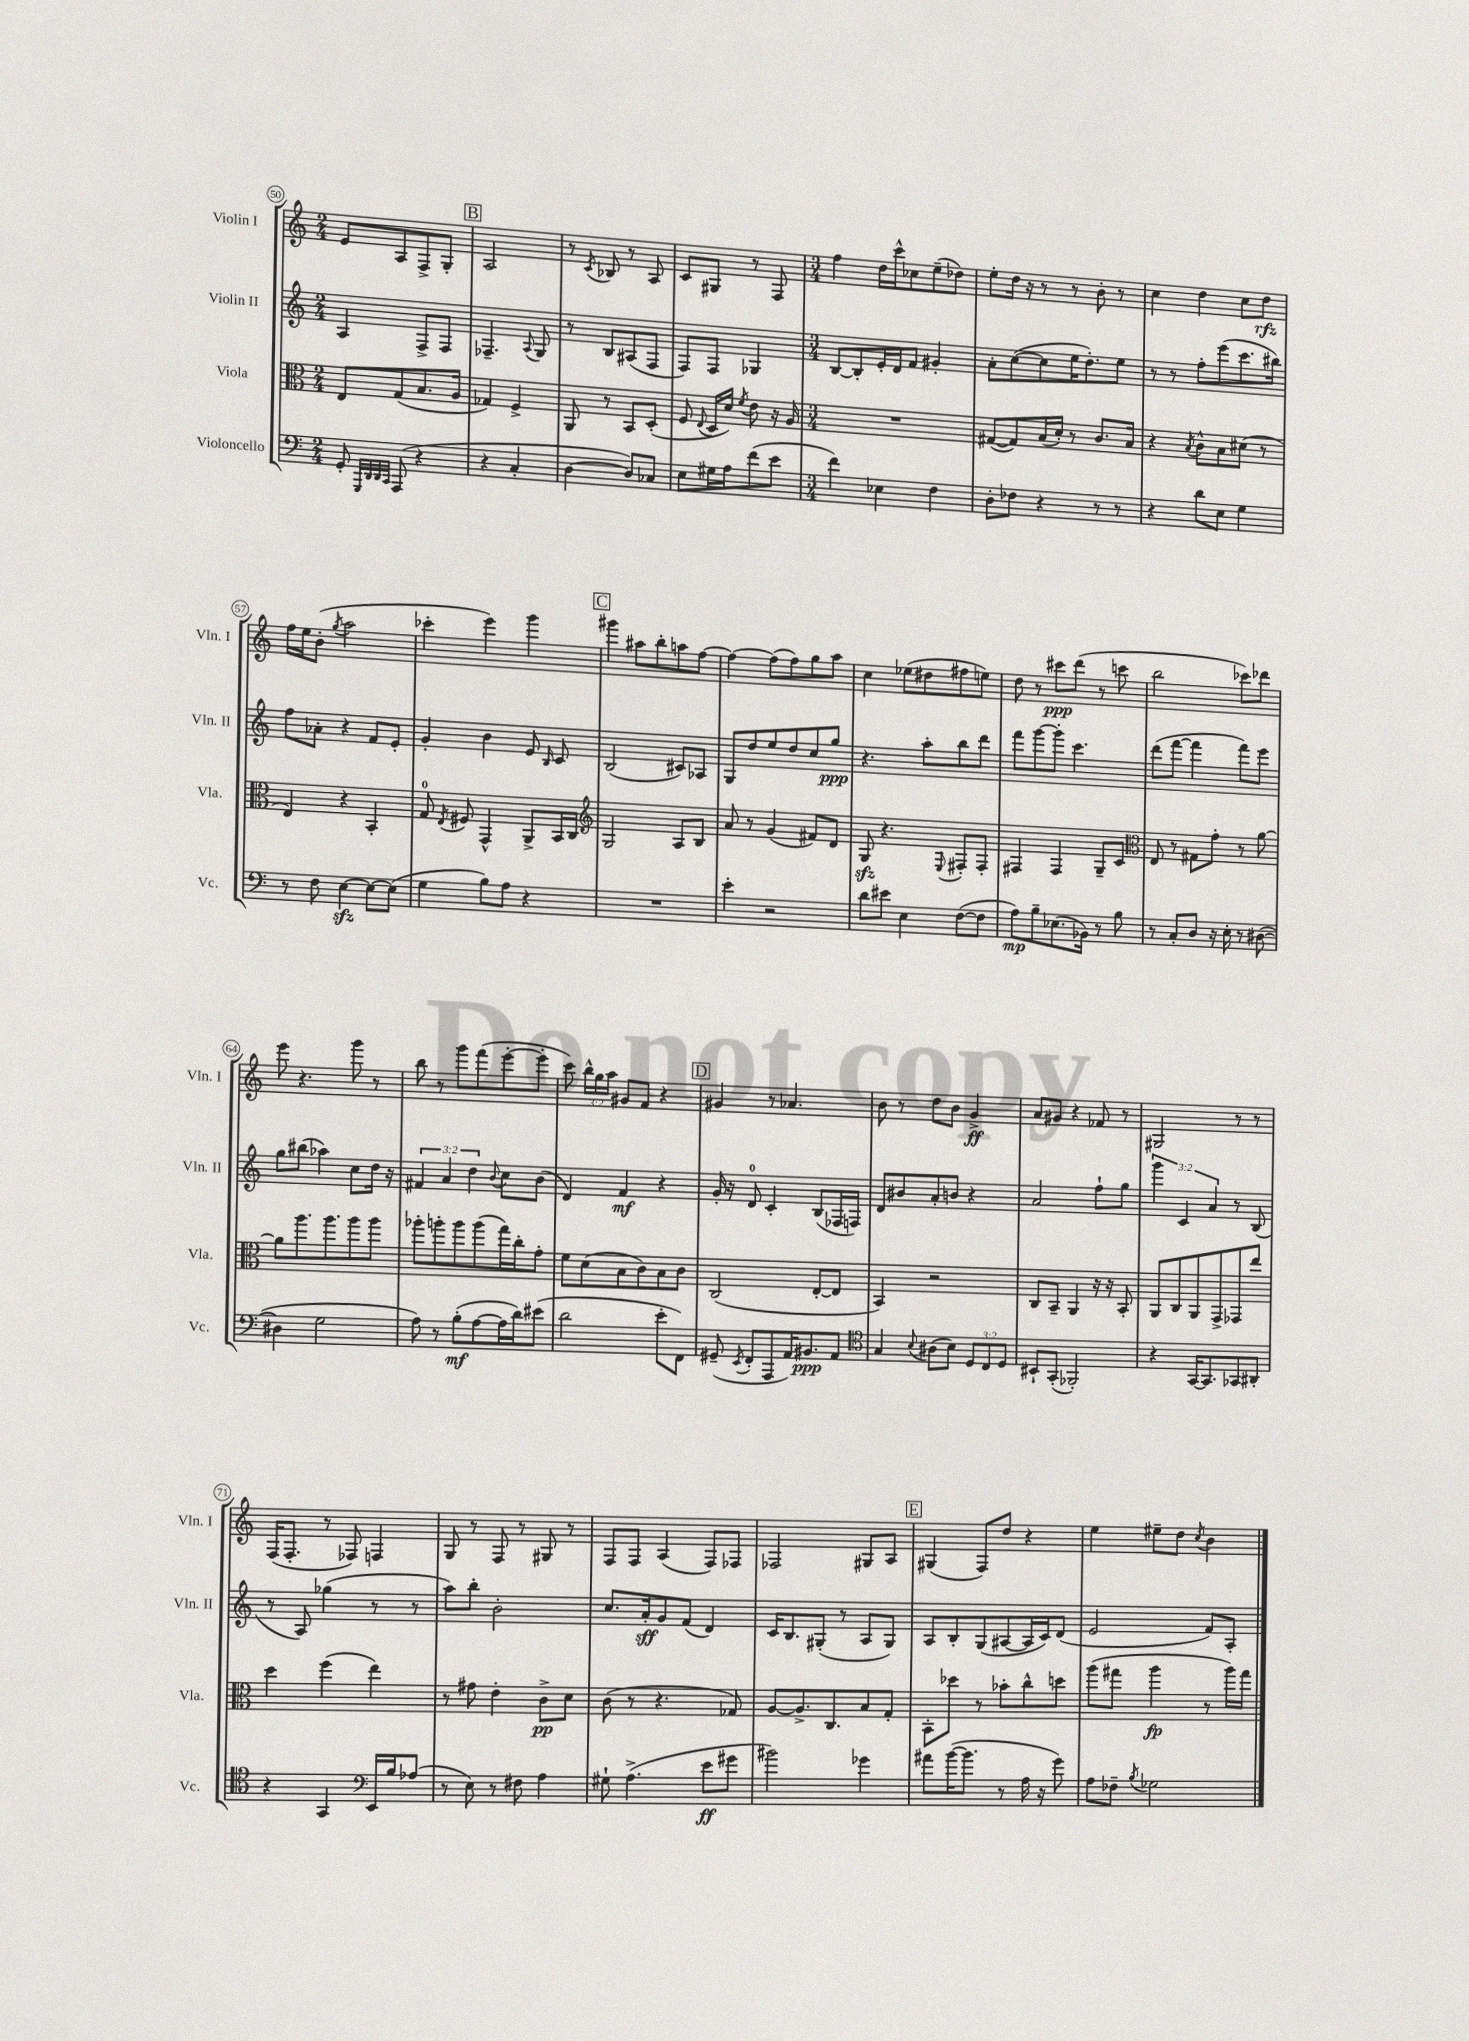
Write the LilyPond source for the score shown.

<<
\new StaffGroup <<
\new Staff = "s0" \with { instrumentName = "Violin I" shortInstrumentName = "Vln. I" } {
    \clef treble \key c \major \numericTimeSignature \time 2/4 \override Staff.TupletNumber.text = #tuplet-number::calc-fraction-text
    \autoBeamOff e'8[ a8 f8-> g8]-. |
    \mark \markup { \box "B" } a2 |
    r8 \acciaccatura { c'8 } bes8 r8 a8 |
    c'8[ gis8] r8 f8 |
    \numericTimeSignature \time 3/4 f''4 d''16[ c'''16-^ ces''8 e''8--( des''8]) |
    e''8[-. d''16] r16 r8 r8 b'8-. r8 |
    c''4 d''4 c''8[ d''8]\rfz |
    f''16[ e''16 b'8]-.( \acciaccatura { g''8 } a''2 |
    ces'''4-. e'''4) g'''4 |
    \mark \markup { \box "C" } gis'''4 ais''8[ b''8-. a''8 f''8]~ |
    f''4~ f''8[( f''8) g''8 a''8] |
    c''4 ees''8[( dis''8 fis''8 e''8]) |
    d''8 r8 cis'''8[\ppp d'''8]( r8 c'''8 |
    b''2 ces'''8[) des'''8] |
    e'''8 r4. g'''8 r8 |
    b''8 r8 g'''8[ f'''8( e'''8~-. e'''8]-. |
    c'''8) \tuplet 3/2 { b''16[-^ g''16 a''16] } gis'8[ f'8] r4 |
    \mark \markup { \box "D" } gis'4 r8 aes'4. |
    b'8 r8 d''8[ b'8] g'4->\ff |
    a'8[ gis'8] r4 fes'8 r8 |
    gis2 r8 r8 |
    f16[( f8.]-. r8 fes8) f4 |
    g8 r8 f8 r8 gis8 r8 |
    f8[ f8] a4( f8[) fes8] |
    fes2 gis8[ a8] |
    \mark \markup { \box "E" } gis4( f8[) d''8] r4 |
    e''4 eis''8[-- d''8] \acciaccatura { c''8 } b'4 \bar "|." |
}
\new Staff = "s1" \with { instrumentName = "Violin II" shortInstrumentName = "Vln. II" } {
    \clef treble \key c \major \numericTimeSignature \time 2/4 \override Staff.TupletNumber.text = #tuplet-number::calc-fraction-text
    \autoBeamOff a4 f8[-> f8] |
    \mark \markup { \box "B" } fes4.-- \appoggiatura { a8 } g8 |
    r8 b8[ ais8( f8] |
    f8[) f8] ges4 |
    \numericTimeSignature \time 3/4 b8[~ b8-. e'16-. d'16 f'8] gis'4-. |
    a'8[-. c''8~( c''8 e''16 d''8.-.) e''8] |
    r8 r8 f''8[-. e'''8( c'''8. bis''16]) |
    f''8[ aes'8]-. r4 f'8[ e'8]-. |
    g'4-. b'4 e'8 \grace { b16 } c'8 |
    \mark \markup { \box "C" } b2( cis'8[) aes8] |
    g8[ d''8 e''8 d''8 c''8 g''8]\ppp |
    r4. a''8[-. b''8 d'''8] |
    f'''8[ g'''8~ g'''8]-. c'''4. |
    d'''8[( f'''8]~ f'''4 f'''8[) e'''8] |
    g''8[ bis''8]( aes''4) c''8[ d''16] r16 |
    \tuplet 3/2 { fis'4 a'4 d''4 } \appoggiatura { b'8 } c''8[ b'8]( |
    d'4) f'4\mf r4 |
    \mark \markup { \box "D" } g'16-. r16 d'8-0 c'4-. b8[( fes16 f16]) |
    d'8[ bis'8 a'8-. b'8] r4 |
    a'2 f''8[-! g''8] |
    \tuplet 3/2 { g'''4 c'4 a'4 } r8 b8( |
    r8 a8) ges''4( r8 r8 |
    a''8[) b''8]-. b'2-. |
    c''8.[ a'16-.\sff g'8 f'8]( d'4) |
    c'16[ b8. gis8]-.( r8 a8[ gis8]) |
    \mark \markup { \box "E" } a8[ b8-. g8( ais8~ ais16 c'16) d'8]( |
    e'2 f'8[) a8]-. \bar "|." |
}
\new Staff = "s2" \with { instrumentName = "Viola" shortInstrumentName = "Vla." } {
    \clef alto \key c \major \numericTimeSignature \time 2/4
    \autoBeamOff e8[ g8( b8. a16] |
    \mark \markup { \box "B" } ges4) f4-> |
    a,8 r8 b,8[ d8]-.( |
    f8 \appoggiatura { e8 } d16[ d'16]) \acciaccatura { f'8 } e'8 r16 a16 |
    \numericTimeSignature \time 3/4 R2. |
    gis8[~( gis8) b16( d'16]-.) r8 c'8.[ b16] |
    r4 \acciaccatura { b8 } c'8[-^ b8 dis'8]( r8 |
    e4) r4 b,4-. |
    g8-0 \acciaccatura { e8 } fis8 g,4-^ a,8[-> b,16 c16] |
    \mark \markup { \box "C" } \clef treble g2 a8[ b8] |
    a'8 r8 g'4( fis'8[) d'8] |
    g8\sfz r4. \appoggiatura { e8 } fis8[-. fis8]-. |
    fis4 fis4 g8[-- c'8] |
    \clef alto e8 r8 gis8[ g'8]-. r8 a'8~ |
    a'8[ a''8. a''8. a''8 a''8] |
    aes''8[-. a''8-. a''8 a''8( g''16) c''16-. g'8]-. |
    f'8[ d'8( b8 c'8) b8 c'8] |
    \mark \markup { \box "D" } c2( e8[~-. e8] |
    b,4) r2 |
    c8[ b,8]-- a,4 r16 r16 b,8-. |
    a,8[ c8 a,8 g,8-> ges,8 e''8] |
    d''4 f''4( e''4) |
    r8 gis'8 e'4-. c'8[->\pp d'8] |
    c'8( r8 r4. ges8) |
    a8[~ a8.-> c8. b8 g8]-. |
    \mark \markup { \box "E" } b,8[-. des''8] r8 bes'8[-. c''8-^ d''8] |
    a''8[( gis''8] a''4\fp r8 a''16[) gis''16] \bar "|." |
}
\new Staff = "s3" \with { instrumentName = "Violoncello" shortInstrumentName = "Vc." } {
    \clef bass \key c \major \numericTimeSignature \time 2/4 \override Staff.TupletNumber.text = #tuplet-number::calc-fraction-text
    \autoBeamOff g,8-. \grace { g,,32[ d,32 d,32 c,32] } a,,8( r4 |
    \mark \markup { \box "B" } r4 c4-. |
    d4~ d8[) ces8] |
    e8[ gis16 a16 f'8( e'8] |
    \numericTimeSignature \time 3/4 f'4) ees4 f4 |
    d8[-. fes8] r4 r8 r8 |
    r4 d'8[ e8] g4 |
    r8 f8 e4~\sfz e8[~ e8]( |
    g4 b8[) a8] r4 |
    \mark \markup { \box "C" } R2. |
    e'4-. r2 |
    d'8[ eis'8] e4 f8[~( f8] |
    a8[\mp) b8-- ees8.( bes,16]) r8 b8 |
    r8 c8[-. d8] r16 e16-. r8 dis8~( |
    dis4 g2 |
    a8) r8 b8[-.\mf( a8~ a16 d'16) eis'8]( |
    d'2 e'8[-. f,8]) |
    \mark \markup { \box "D" } gis,8--( \acciaccatura { e,8 } f,8[-. a,,8 a,16) bis,8.\ppp a,8] |
    \clef tenor g4 \appoggiatura { b8 } ais8[( b8]) \tuplet 3/2 { d8[ c8 d8] } |
    bis,8[-! g,8]-.( fes,2-.) |
    r4 g,16[~ g,8. ges,8 ais,8]-. |
    r4 g,4 \clef bass e,16[ b16 aes8]( |
    r8 e8) r8 fis8 a4 |
    gis8-! a4.->( e'8[\ff gis'8] |
    bis'2) ges'4 |
    \mark \markup { \box "E" } ais'8[ b'16~( b'8.] r8 a16 r16 g'8) |
    a8[ fes8]-- \acciaccatura { b8 } ges2 \bar "|." |
}
>>
>>
\layout { \context { \Score currentBarNumber = #50 \override BarNumber.stencil = #(make-stencil-circler 0.1 0.3 ly:text-interface::print) } }
